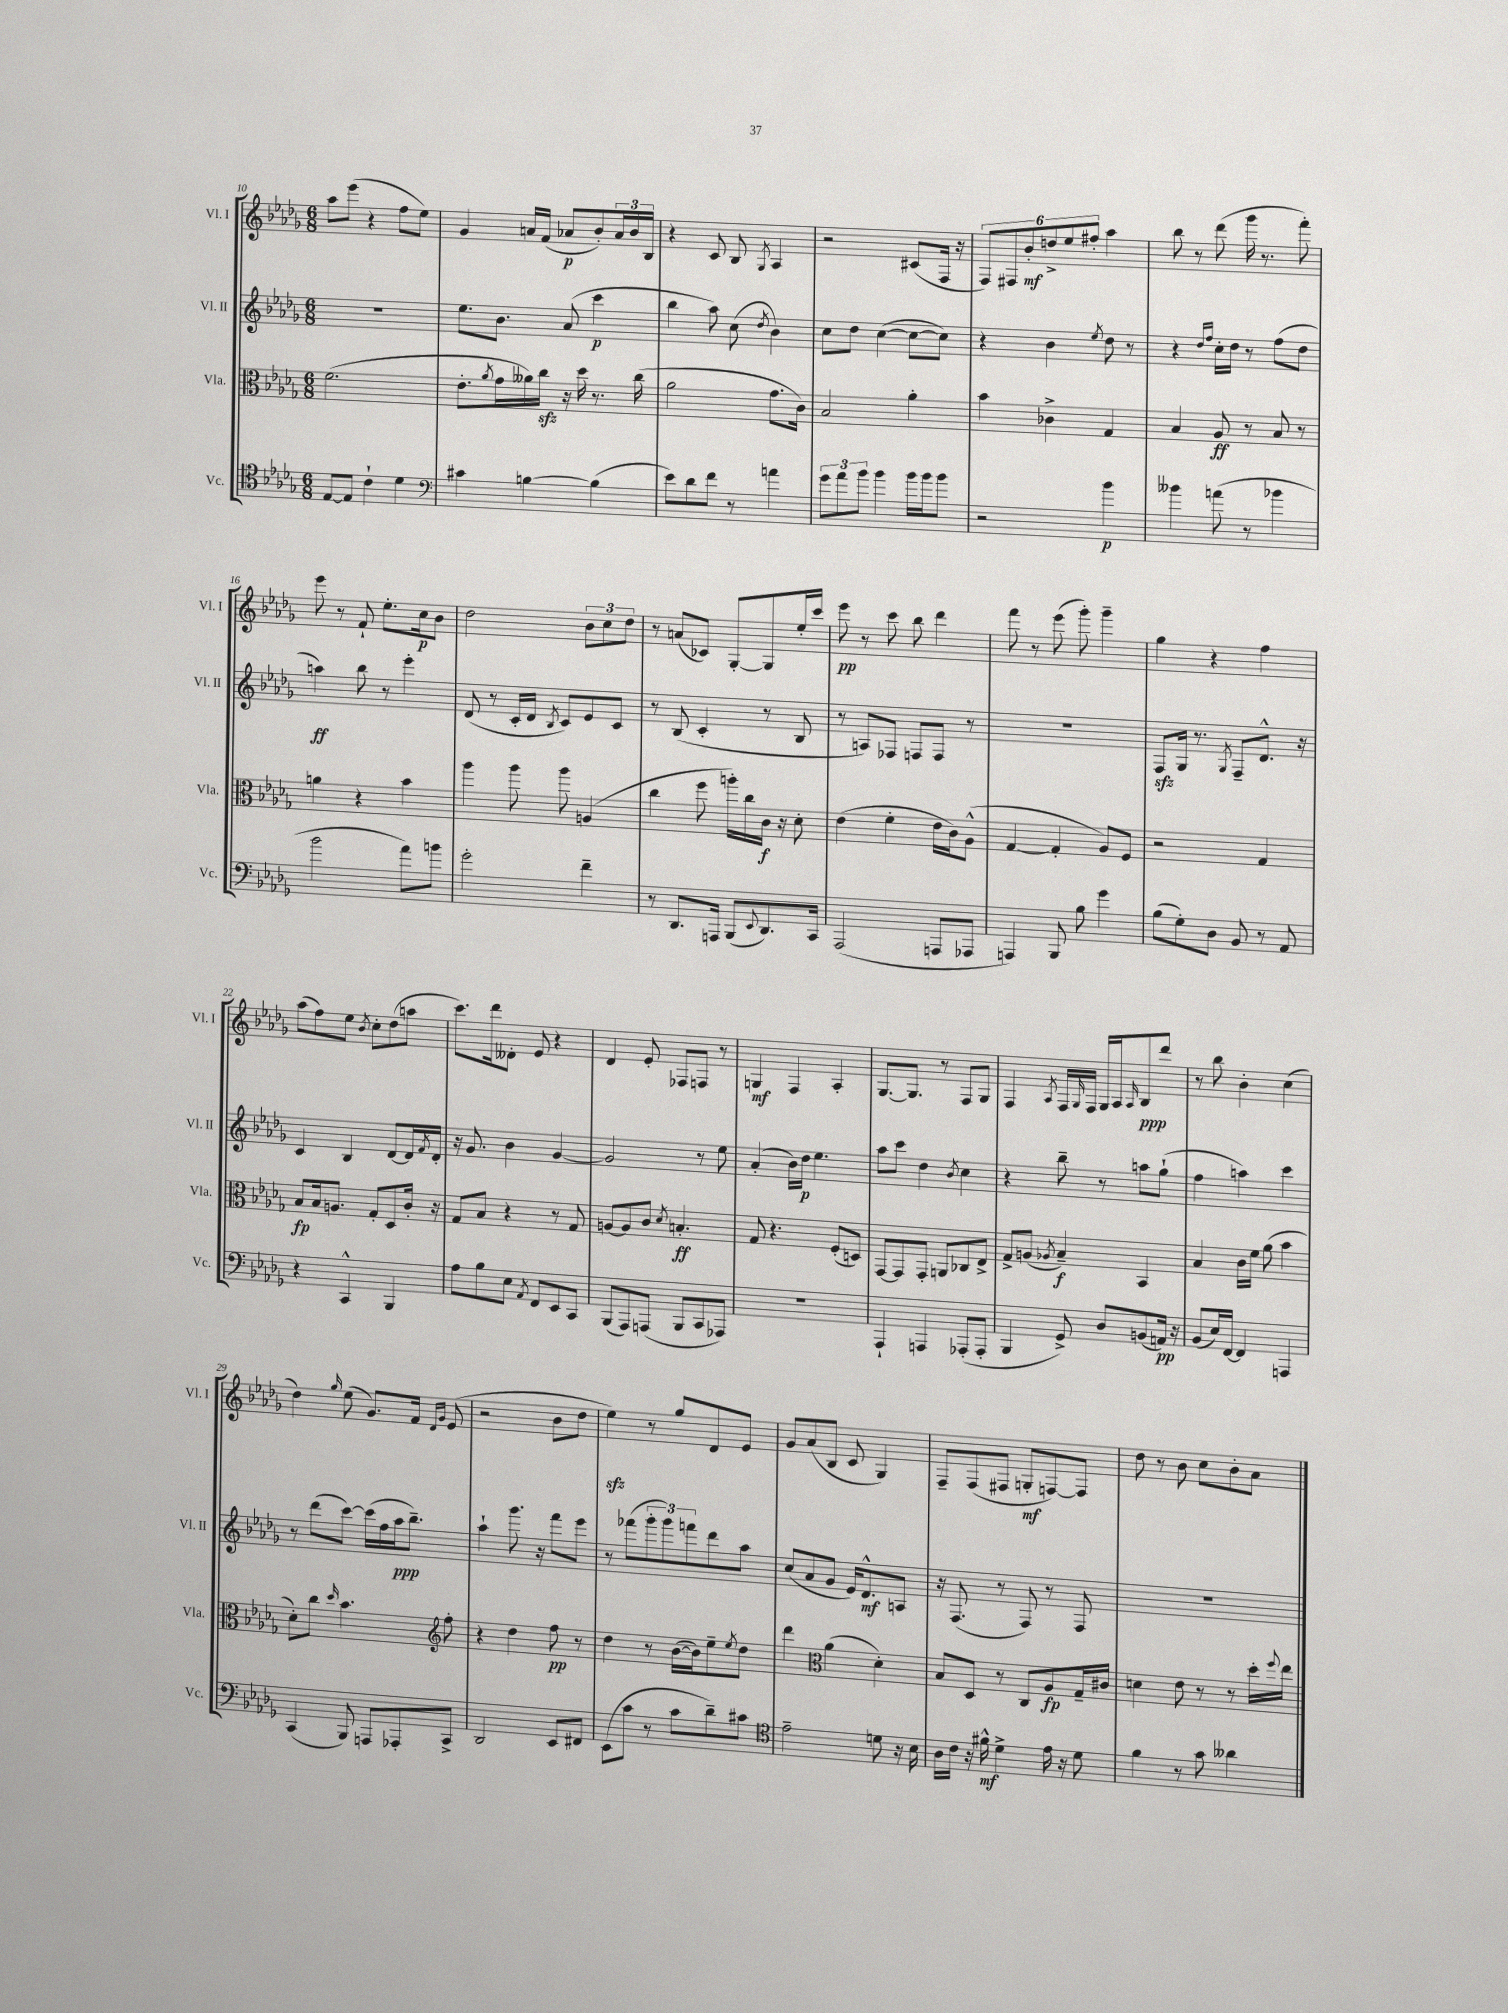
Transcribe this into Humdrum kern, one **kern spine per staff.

**kern	**kern	**kern	**kern
*staff4	*staff3	*staff2	*staff1
*clefC4	*clefC3	*clefG2	*clefG2
*k[b-e-a-d-g-]	*k[b-e-a-d-g-]	*k[b-e-a-d-g-]	*k[b-e-a-d-g-]
*M6/8	*M6/8	*M6/8	*M6/8
[8E-/L	(2.f\	2.r	8aa-\L
8E-/]J	.	.	(8eee-\J
4c`\	.	.	4r
4d-\	.	.	8ff\L
.	.	.	8ee-\J)
=	=	=	=
*clefF4	*	*	*
4c#\	8.e-'\L	8.ee-\L	4g-/
.	8qa-/	.	.
.	16g-\L	8.b-\J	.
[4B\	16a--\)	.	16a/LL
.	16cc\JJ	.	(16f/JJ
.	16r	(8a-/	8a-/L
.	16dd-\	.	.
(4B\]	8.r	4ccc\	8b-'/)
.	.	.	24a-/L
.	.	.	24b-/
.	(16cc\	.	.
.	.	.	24B-/JJ
=	=	=	=
8e-\L)	2a-\	4bb-\	4r
8d-\	.	.	.
8f\J	.	8aa-\)	8c/
8r	.	(8cc\	8B-/
.	.	8qdd-/	8qG-/
4a\	8.g-\L	4b-\)	4A-/
.	16c\Jk)	.	.
=	=	=	=
12g-\L	2B-/	8cc\L	2r
12a-\	.	.	.
.	.	8dd-\J	.
12b-\J	.	.	.
4b-\	.	([4cc\	.
16b-\LL	4a-'\	8cc\_L	(8c#/L
16b-\J	.	.	.
8b-\J	.	8cc\]J)	16F/Jk
.	.	.	16r
=	=	=	=
2r	4b-\	4r	12F/L)
.	.	.	12F#/
.	.	.	12b-'/
.	4c-^\	4b-\	12dd^/
.	.	.	12ee-/
.	.	.	12ff#'/J
.	.	8qee-/	.
4b-\	4G-/	8dd-\	4aa-\
.	.	8r	.
=	=	=	=
4b--\	4B-/	4r	8bb-\
.	.	.	8r
.	.	16qqdd-/LL	.
.	.	16qqff/JJ	.
(8a\	8A-/	16cc'\LL	(8ddd-\
.	.	16dd-\JJ	.
8r	8r	8r	16ggg-\
.	.	.	8.r
4b-\	8B-/	(8ff\L	.
.	8r	8dd-\J	8fff'\)
=	=	=	=
2b-\	4a\	4aa\)	8eee-\
.	.	.	8r
.	4r	8bb-\	8f`/
.	.	8r	8.ee-'\L
8a-\L)	4b-\	4eee-'\	.
.	.	.	16cc\k
8b\J	.	.	8b-\J
=	=	=	=
2g-'\	4aa-\	(8d-/	2dd-\
.	.	8r	.
.	8aa-\	16c'/LL	.
.	.	16d-/JJ	.
.	.	8qB-/	.
.	8aa-\	8c/L)	.
4f~\	(4A/	8e-/	12b-\L
.	.	.	12cc\
.	.	8c/J	.
.	.	.	12dd-\J
=	=	=	=
8r	4cc\	8r	8r
8.DD-/L	.	(8B-/	(8a/L
.	8ff\	4c'/	8c-/J)
16AAA/Jk	.	.	.
(8BBB-/L	16aa'\LL)	.	[8G-'/L
.	16cc\	.	.
8qqEE-/	.	.	.
8.DD-/)	16c\JJ	8r	8G-/]
.	16r	.	.
.	8d-'\	8B-/	16ee-'/L
16CC/Jk	.	.	16ccc/JJ
=	=	=	=
(2AAA-/	(4e-\	8r	8eee-\
.	.	8A/L)	8r
.	4f'\	8F-/J	8ccc\
.	.	8F/L	8bb-\
8AAA/L	16e-\LL	8F/J	4ddd-\
.	16c\J)	.	.
8AAA-/J	(8A-^^\J	8r	.
=	=	=	=
4AAA/)	[4G-/	2.r	8fff\
.	.	.	8r
8BBB-/	4G-'/]	.	(8eee-\
8B-\	.	.	8ggg-'\)
4g-\	8A-/L)	.	4ggg-~\
.	8F/J	.	.
=	=	=	=
(8B-\L	2r	8F/L	4gg-\
8G-'\)	.	16G-/Jk	.
.	.	8.r	.
8D-\J	.	.	4r
.	.	8qG-/	.
8BB-/	.	8F~/L	.
8r	4G-/	8.d-^^/J	4ff\
8AA-/	.	.	.
.	.	16r	.
=	=	=	=
4r	8B-/L	4c/	(8aa-\L
.	16B-/k	.	8ff\)
.	8.A/J	.	.
4CC^^/	.	4B-/	8ee-\J
.	.	.	8qb-/
.	8G-'/L	.	8cc'\L
4BBB-/	8D-/	[8d-/L	(8dd-\
.	16c'/Jk	16d-/]L	8aa\J
.	.	8qf/	.
.	16r	16d-'/JJ	.
=	=	=	=
8A-\L	8G-/L	16r	8.ccc\L)
.	.	8.g-/	.
8B-\	8B-/J	.	.
.	.	.	16ddd-\k
8E-\J	4r	4b-\	8d--'\J
8qAA-/	.	.	.
8FF/L	.	.	8e-/
8EE-/	8r	[4g-/	4r
8CC/J	8G-/	.	.
=	=	=	=
(8BBB-/L	[8A/L	2g-/]	4d-/
8AAA-/)	8A/]	.	.
(8AAA/J	8c/J	.	8e-'/
.	8qd-/	.	.
8BBB-/L	4.B'/	.	8F-/L
8CC/	.	8r	8F/J
8AAA-/J)	.	8ee-\	8r
=	=	=	=
2.r	8G-/	(4a-'/	4G/
.	4.r	.	.
.	.	16b-\LL)	4F/
.	.	16dd-\JJ	.
.	.	4.ee-\	.
.	(8F'/L	.	4A-'/
.	8D/J)	.	.
=	=	=	=
4AAA-`/	[8GG-/L	8aa-\L	[8.G-/L
.	8GG-/]	8ccc\J	.
.	.	.	8.G-/]J
4AAA/	8GG-'/J	4dd-\	.
.	8AA/L	.	8r
.	.	8qb-/	.
(8AAA-'/L	8C-/	4cc\	8F/L
8AAA-'/J	8E-^/J	.	8G-/J
=	=	=	=
4BBB-/	8G-^/L	4r	4F/
.	(8A/J	.	.
.	8qA-/	.	8qA-/
8GG-^/)	4B-~/)	8bb-~\	16F/LL
.	.	.	16qqG-/
.	.	.	16F/JJ
8D-/L	.	8r	16G-/LL
.	.	.	16A-/J
.	.	.	16qqA-/
(8BB/	4BB-/	8aa\L	8B-/
16AA/Jk)	.	(8gg-`\J	8ddd-/J
16r	.	.	.
=	=	=	=
(8BB-/L	4B-/	4ff\	8r
16E-/L)	.	.	8bb-\
[16FF/JJ	.	.	.
4FF/]	16c\LL	4aa\)	4b-'\
.	16f\JJ	.	.
.	(8a-\	.	.
4AAA/	4b-\	4ccc\	(4cc\
=	=	=	=
(4CC/	8d-'\L)	8r	4dd-\)
.	8cc\J	(8ddd-\L	.
.	16qqdd-/	.	16qqgg-/
8BBB-/)	4.b-\	[8ccc\J)	(8ee-\
8AAA/L	.	(16ccc\]LL	8.g-/L)
.	.	16ff\	.
8AAA-'/	.	16aa-\J	.
.	.	8.bb-~\J)	16f/Jk
*	*clefG2	*	*
.	.	.	16qqd-/LL
.	.	.	16qqg-/JJ
8CC^/J	8ff'\	.	(8e-/
=	=	=	=
2DD-/	4r	4aa-`\	2r
.	4dd-\	8.ggg-\	.
.	.	16r	.
8EE-/L	8ff\	8fff\L	8b-\L
8FF#/J	8r	8eee-\J	8dd-\J
=	=	=	=
(8EE-\L	4dd-\	8r	4ee-\)
8c\J	.	(8fff-\L	.
8r	8r	12ggg-'\	8r
.	.	12ggg-\)	.
8c\L	([16b-\LL	.	8gg-/L
.	.	12fff\	.
.	16b-\]J)	.	.
8d-~\)	8ee-~\	8ddd-\	8d-/
.	8qee-/	.	.
8c#\J	8dd-\J	8aa-\J	8e-/J
=	=	=	=
*clefC4	*	*	*
2e-~\	4ddd-\	(8cc/L	8g-/L
.	.	8a-/	(8a-/
*	*clefC3	*	*
.	(4a-\	8g-/J	8B-/J
.	.	16e-/LK)	8c/
.	.	8.d-^^/	.
8d\	4d-'\)	.	4G-/)
16r	.	8A/J	.
16B-\	.	.	.
=	=	=	=
16A-\LL	8B-/L	16r	8F~/L
16c\JJ	.	(8.F/	.
16r	8D-/J	.	(8F/
16f#^^\	.	.	.
4d-^\	8r	8r	8F#/J
.	8C/L	8F/)	8G'/L
16e-\	8A-/	8r	[8F/)
16r	.	.	.
8d-\	16G-~/L	8F/	8F/]J
.	16c#/JJ	.	.
=	=	=	=
4f\	4d\	2.r	8dd-\
.	.	.	8r
8r	8e-\	.	8b-\
8g-\	8r	.	8cc\L
4a--\	8r	.	8b-'\
.	16dd-'\LL	.	8a-\J
.	8qqff/	.	.
.	16ee-\JJ	.	.
==	==	==	==
*-	*-	*-	*-
